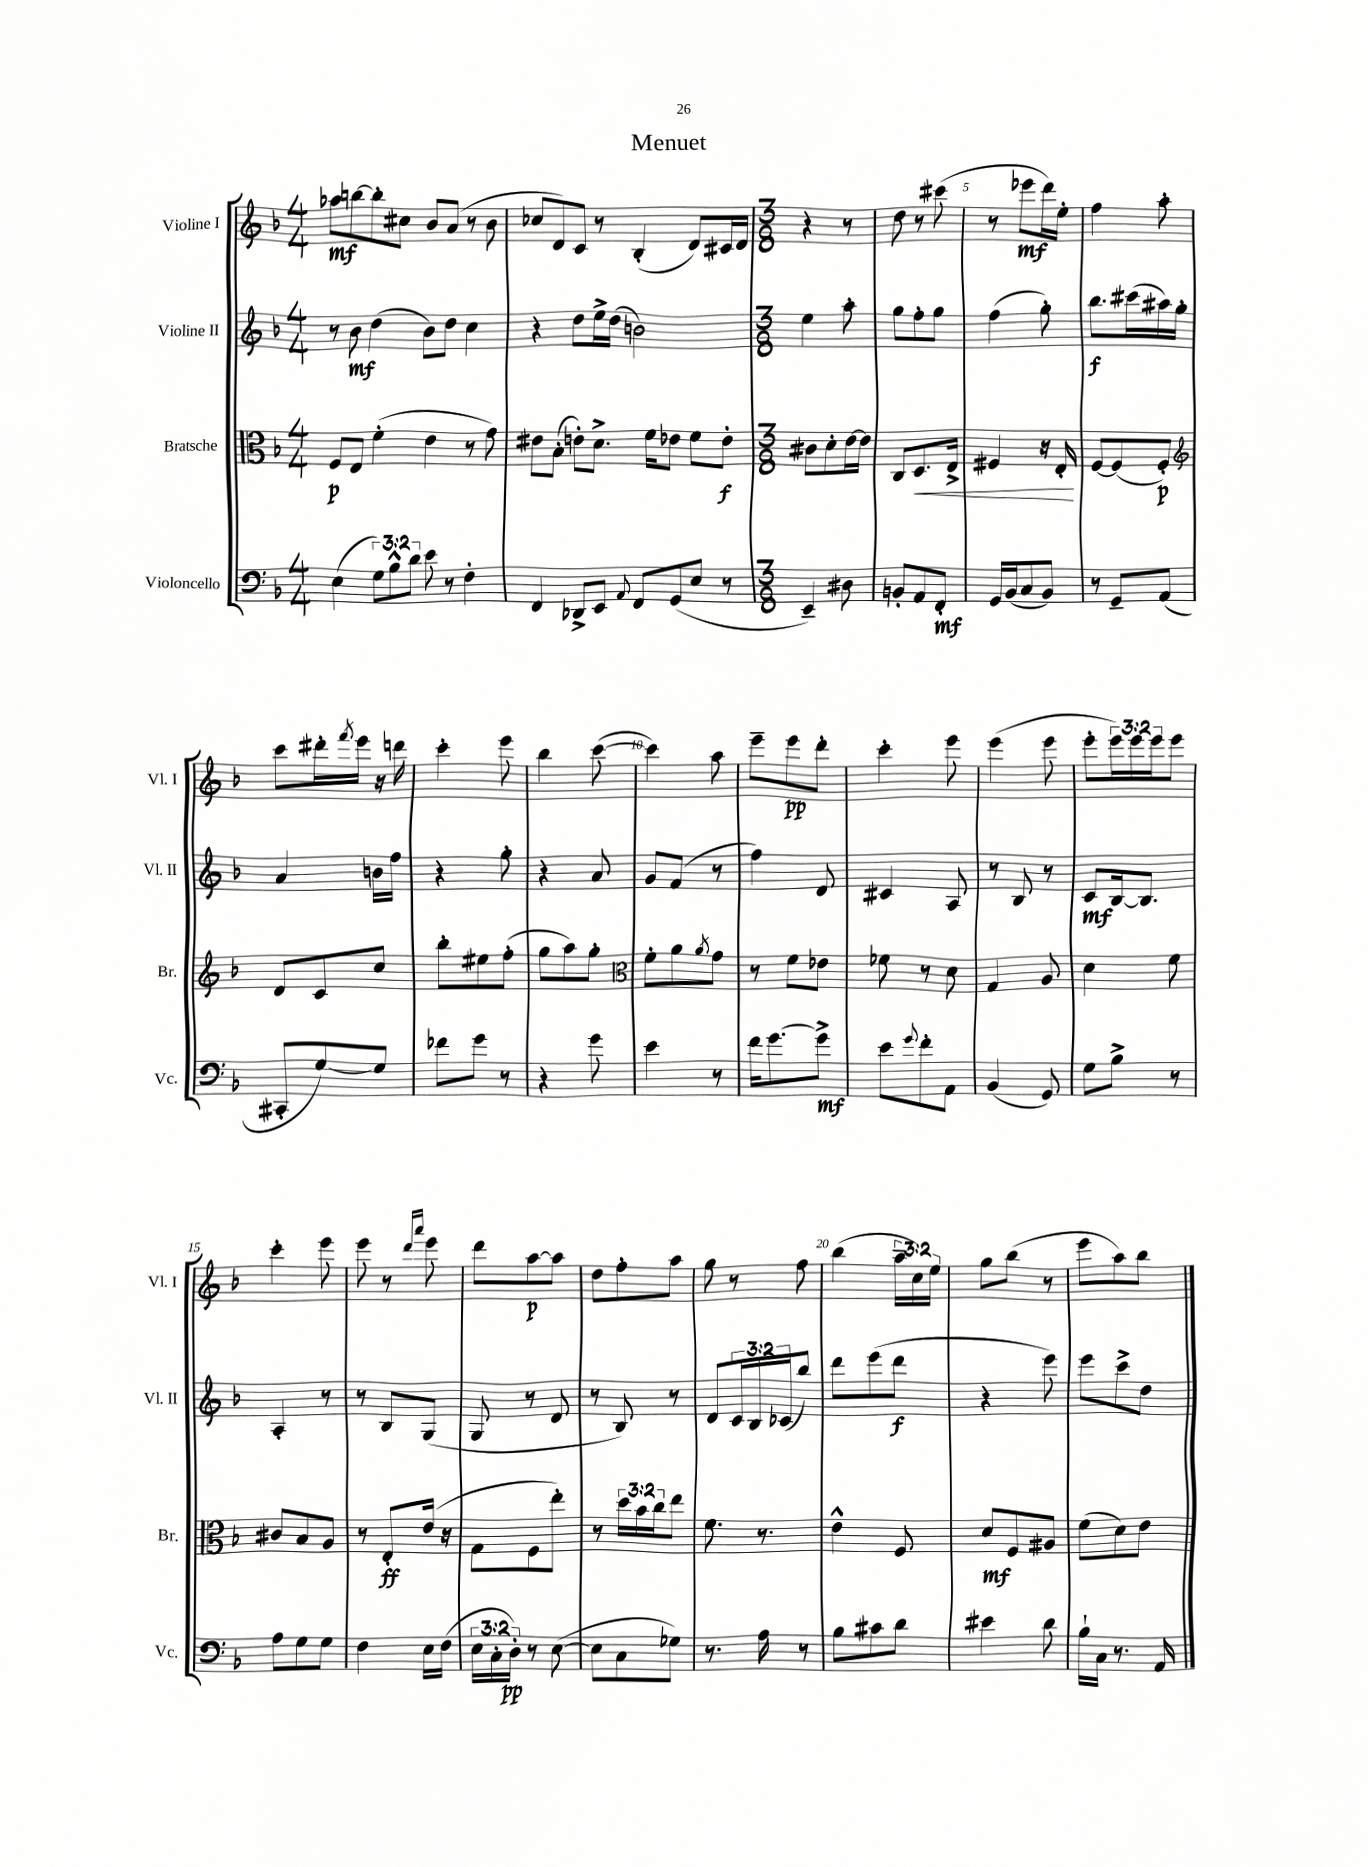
\header { title = "Menuet" }
<<
\new StaffGroup <<
\new Staff = "s0" \with { instrumentName = "Violine I" shortInstrumentName = "Vl. I" } {
    \clef treble \key f \major \numericTimeSignature \time 4/4 \override Staff.TupletNumber.text = #tuplet-number::calc-fraction-text
    aes''8\mf b''8~ b''8-. cis''8 bes'8 a'8( r8 bes'8 |
    ces''8 d'8) c'8 r8 bes4-.( d'8) cis'16 d'16 |
    \numericTimeSignature \time 3/8 r4 r8 |
    d''8 r8 cis'''8( |
    r8 ees'''8\mf d'''16) e''16-. |
    f''4 a''8-. |
    c'''8 dis'''16-. \acciaccatura { f'''8 } e'''16 r16 d'''16 |
    c'''4-. e'''8 |
    bes''4 c'''8~( |
    c'''4) a''8 |
    e'''8-- e'''8\pp d'''8-. |
    c'''4-. e'''8 |
    e'''4( e'''8 |
    e'''8-. \tuplet 3/2 { e'''16) e'''16 e'''16 } e'''8 |
    c'''4-. e'''8 |
    e'''8 r8 \grace { d'''16 a'''16 } e'''8 |
    d'''8 a''8~\p a''8 |
    d''8 f''8-. a''8 |
    g''8 r8 f''8 |
    bes''4( \tuplet 3/2 { a''16-- c''16) e''16 } |
    g''8 bes''8( r8 |
    e'''8 a''8) bes''8 \bar "|." |
}
\new Staff = "s1" \with { instrumentName = "Violine II" shortInstrumentName = "Vl. II" } {
    \clef treble \key f \major \numericTimeSignature \time 4/4 \override Staff.TupletNumber.text = #tuplet-number::calc-fraction-text
    r8 bes'8\mf d''4( bes'8) d''8 c''4 |
    r4 d''8 e''16-> d''16( b'2) |
    \numericTimeSignature \time 3/8 e''4 a''8-. |
    g''8 f''8-. g''8 |
    f''4( g''8-.) |
    bes''8.\f cis'''16( ais''16) g''16-. |
    a'4 b'16 f''16 |
    r4 g''8-. |
    r4 a'8 |
    g'8 f'8( r8 |
    f''4) d'8 |
    cis'4 a8 |
    r8 bes8 r8 |
    c'8\mf bes16~ bes8. |
    a4-. r8 |
    r8 bes8 g8( |
    g8 r8 d'8 |
    r8 bes8) r8 |
    d'8 \tuplet 3/2 { c'16 bes16 ces'16( } bes''8) |
    d'''8 e'''8( d'''8\f |
    r4 e'''8) |
    e'''8 c'''8-> d''8 \bar "|." |
}
\new Staff = "s2" \with { instrumentName = "Bratsche" shortInstrumentName = "Br." } {
    \clef alto \key f \major \numericTimeSignature \time 4/4 \override Staff.TupletNumber.text = #tuplet-number::calc-fraction-text
    f8\p e8 f'4-.( e'4 r8 g'8) |
    eis'8 bes8-.( e'8-.) d'8.-> f'16 ees'8 f'8 ees'8-.\f |
    \numericTimeSignature \time 3/8 cis'8 d'8-. e'16~ e'16 |
    c8 d8.\< e16-> |
    fis4 r16 e16-.\! |
    f8~ f8( f8-.\p) |
    \clef treble d'8 c'8 c''8 |
    bes''8-. eis''8 f''8-.( |
    g''8 a''8) g''8-. |
    \clef alto f'8-. a'8 \acciaccatura { a'8 } g'8 |
    r8 f'8 ees'8 |
    fes'8 r8 d'8 |
    g4 a8 |
    d'4 f'8 |
    cis'8 bes8 a8 |
    r8 e8-.\ff e'16( r16 |
    g8 f8 e''8-.) |
    r8 \tuplet 3/2 { d''16 bes'16 c''16 } e''8 |
    f'8. r8. |
    e'4-^ f8 |
    d'8\mf f8 ais8 |
    f'8( d'8) e'8 \bar "|." |
}
\new Staff = "s3" \with { instrumentName = "Violoncello" shortInstrumentName = "Vc." } {
    \clef bass \key f \major \numericTimeSignature \time 4/4 \override Staff.TupletNumber.text = #tuplet-number::calc-fraction-text
    e4( \tuplet 3/2 { g8) bes8-^ d'8 } e'8 r8 f4-. |
    f,4 des,8-> e,8 \appoggiatura { a,8 } f,8 g,8( e8 r8 |
    \numericTimeSignature \time 3/8 e,4--) dis8 |
    b,8-. a,8 f,8-.\mf |
    g,16 bes,16( c8 bes,8) |
    r8 g,8-- a,8( |
    cis,8-. g8~) g8 |
    fes'8 g'8 r8 |
    r4 g'8 |
    e'4 r8 |
    f'16 g'8.~ g'8->\mf |
    e'8 \appoggiatura { g'8 } f'8-. a,8 |
    bes,4( g,8) |
    g8 bes8-> r8 |
    a8 g8 g8 |
    f4 e16 f16( |
    \tuplet 3/2 { e16 c16-. d16-.\pp) } r8 e8~( |
    e8 c8 ges8) |
    r8. a16 r8 |
    bes8 cis'8 d'8 |
    eis'4 d'8 |
    bes16-! c16 r8. a,16 \bar "|." |
}
>>
>>
\layout { \context { \Score \override BarNumber.break-visibility = ##(#f #t #t) barNumberVisibility = #(every-nth-bar-number-visible 5) } }
